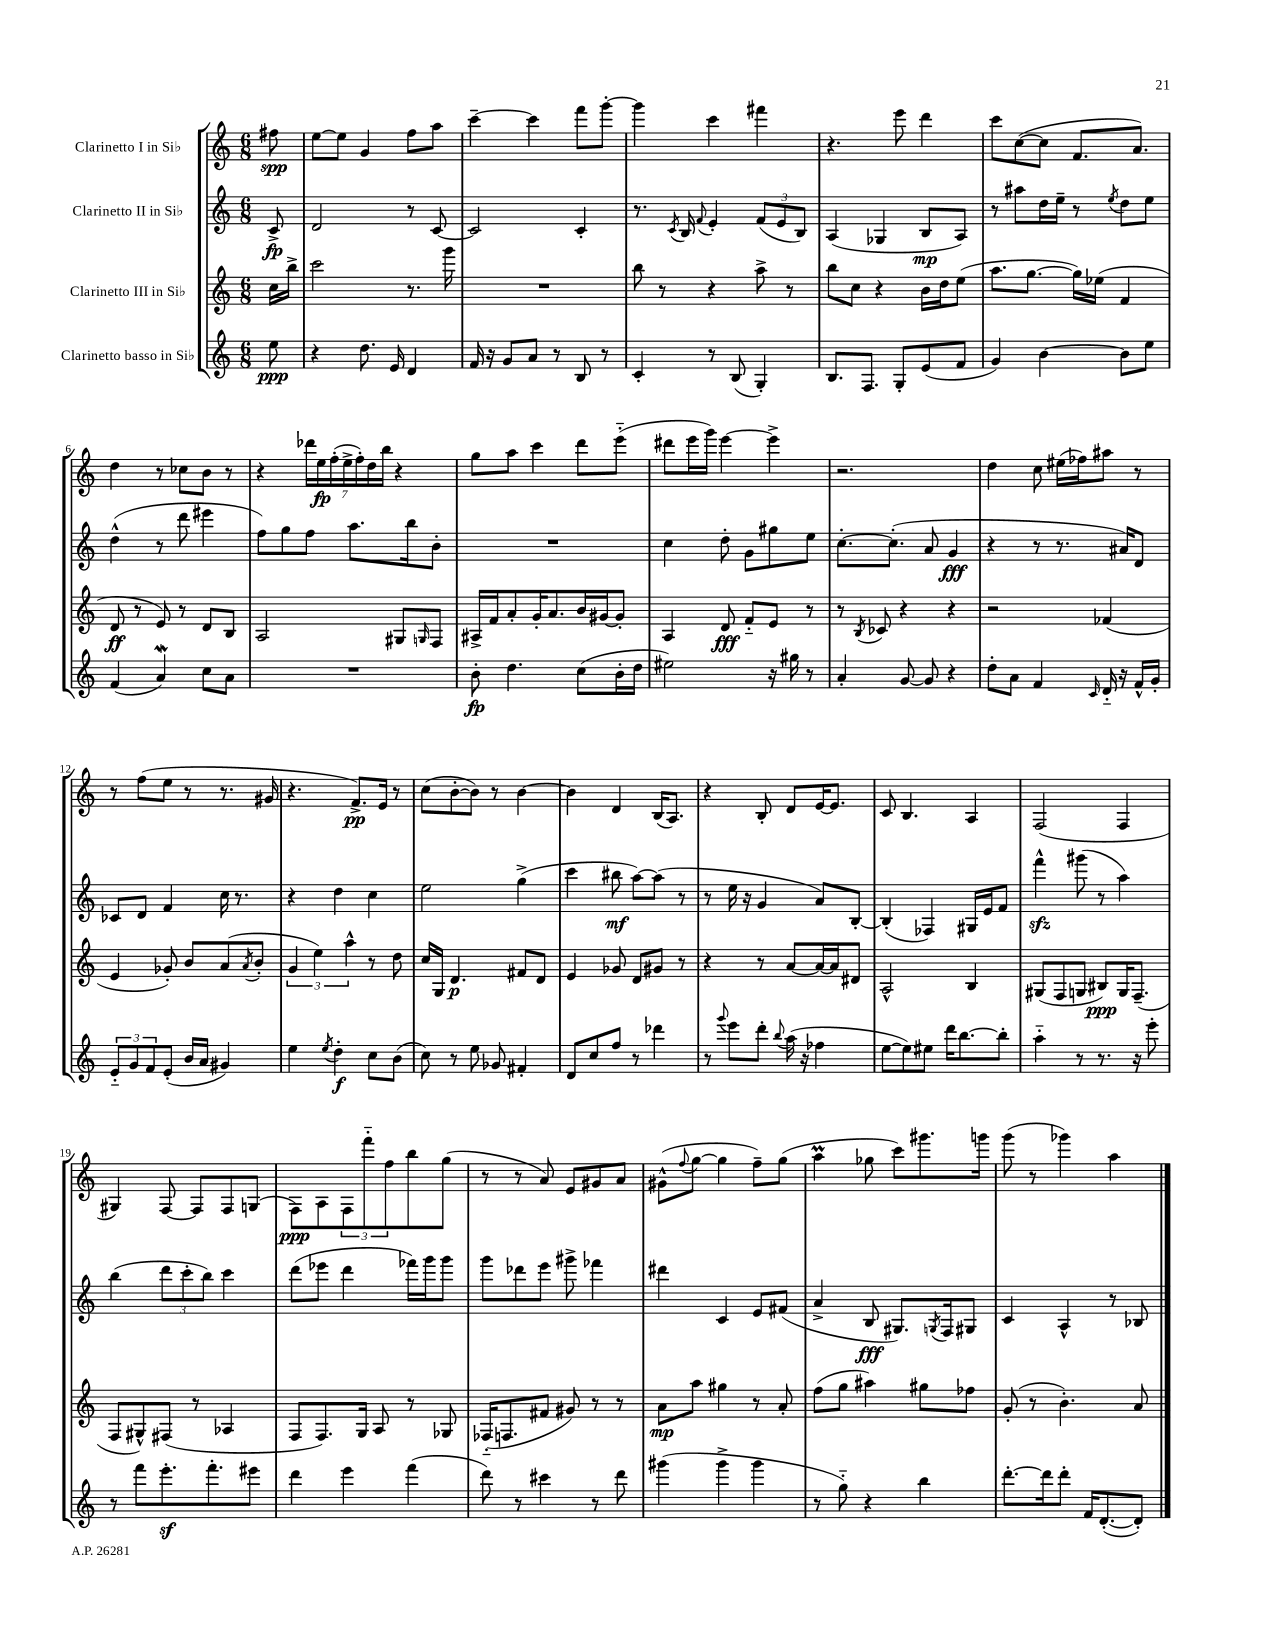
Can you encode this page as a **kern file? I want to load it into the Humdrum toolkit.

**kern	**dynam	**kern	**dynam	**kern	**dynam	**kern	**dynam
*part4	*part4	*part3	*part3	*part2	*part2	*part1	*part1
*staff4	*staff4	*staff3	*staff3	*staff2	*staff2	*staff1	*staff1
*I"Clarinetto basso in Si♭	*	*I"Clarinetto III in Si♭	*	*I"Clarinetto II in Si♭	*	*I"Clarinetto I in Si♭	*
*clefG2	*	*clefG2	*	*clefG2	*	*clefG2	*
*k[]	*	*k[]	*	*k[]	*	*k[]	*
*M6/8	*	*M6/8	*	*M6/8	*	*M6/8	*
=	=	=	=	=	=	=	=
8ee\	ppp	16cc\LL	.	8c^/	fp	8ff#X\	spp
.	.	16bb^\JJ	.	.	.	.	.
=1	=1	=1	=1	=1	=1	=1	=1
4r	.	2ccc\	.	2d/	.	[8ee\L	.
.	.	.	.	.	.	8ee\J]	.
8.dd\	.	.	.	.	.	4g/	.
16e/	.	.	.	.	.	.	.
4d/	.	8.r	.	8r	.	8ff\L	.
.	.	.	.	[8c/	.	8aa\J	.
.	.	16ggg\	.	.	.	.	.
=2	=2	=2	=2	=2	=2	=2	=2
16f/	.	2.r	.	2c/]	.	[4ccc~\	.
16r	.	.	.	.	.	.	.
8g/L	.	.	.	.	.	.	.
8a/J	.	.	.	.	.	4ccc\]	.
8r	.	.	.	.	.	.	.
8B/	.	.	.	4c'/	.	8fff\L	.
8r	.	.	.	.	.	[8ggg'\J	.
=3	=3	=3	=3	=3	=3	=3	=3
4c'/	.	8bb\	.	8.r	.	4ggg\]	.
.	.	8r	.	.	.	.	.
.	.	.	.	8qc/	.	.	.
.	.	.	.	16B/	.	.	.
.	.	.	.	8qqf/	.	.	.
8r	.	4r	.	4e'/	.	4ccc\	.
(8B/	.	.	.	.	.	.	.
4G'/)	.	8aa^\	.	(12f/L	.	4fff#X\	.
.	.	.	.	12e/	.	.	.
.	.	8r	.	.	.	.	.
.	.	.	.	12B/J)	.	.	.
=4	=4	=4	=4	=4	=4	=4	=4
8.B/L	.	8bb\L	.	(4A/	.	4.r	.
.	.	8cc\J	.	.	.	.	.
8.F/J	.	.	.	.	.	.	.
.	.	4r	.	4G-X/	.	.	.
8G'/L	.	.	.	.	.	8eee\	.
(8e/	.	16b\LL	.	8B/L	mp	4ddd\	.
.	.	16dd\J	.	.	.	.	.
8f/J	.	(8ee\J	.	8A/J)	.	.	.
=5	=5	=5	=5	=5	=5	=5	=5
4g/)	.	8.aa\L	.	8r	.	8ccc\L	.
.	.	.	.	8aa#X\L	.	([8cc\	.
.	.	[8.gg\J	.	.	.	.	.
[4b\	.	.	.	16dd\L	.	8cc\J]	.
.	.	.	.	16ee~\JJ	.	.	.
.	.	16gg\LL])	.	8r	.	8.f/L	.
.	.	(16ee-X\JJ	.	.	.	.	.
.	.	.	.	8qee/	.	.	.
8b\L]	.	4f/	.	8dd\L	.	.	.
.	.	.	.	.	.	8.a/J)	.
8ee\J	.	.	.	8ee\J	.	.	.
!!LO:LB:g=z
=6	=6	=6	=6	=6	=6	=6	=6
(4f/	.	8d/	ff	(4dd^^\	.	4dd\	.
.	.	8r	.	.	.	.	.
4aW/)	.	8e/)	.	8r	.	8r	.
.	.	8r	.	8ddd\	.	8cc-X\L	.
8cc\L	.	8d/L	.	4eee#X\	.	8b\J	.
8a\J	.	8B/J	.	.	.	8r	.
=7	=7	=7	=7	=7	=7	=7	=7
2.r	.	2A/	.	8ff\L)	.	4r	.
.	.	.	.	8gg\	.	.	.
.	.	.	.	8ff\J	.	28ddd-X\LL	.
.	.	.	.	.	.	28ee\	fp
.	.	.	.	.	.	(28ff'\	.
.	.	.	.	.	.	28ee^\	.
.	.	.	.	8.aa\L	.	.	.
.	.	.	.	.	.	28ff'\)	.
.	.	.	.	.	.	28dd\	.
.	.	.	.	.	.	28bb\JJ	.
.	.	8G#X/L	.	.	.	4r	.
.	.	.	.	16bb\k	.	.	.
.	.	16qqGn/	.	.	.	.	.
.	.	8F/J	.	8b'\J	.	.	.
=8	=8	=8	=8	=8	=8	=8	=8
8b'\	fp	16A#X^/LL	.	2.r	.	8gg\L	.
.	.	16f/J	.	.	.	.	.
4.dd\	.	8a'/	.	.	.	8aa\J	.
.	.	16g'/K	.	.	.	4ccc\	.
.	.	8.a/	.	.	.	.	.
(8cc\L	.	16b/L	.	.	.	8ddd\L	.
.	.	[16g#X/J	.	.	.	.	.
16b'\L	.	8g#'/J]	.	.	.	(8eee\J	.
16dd\JJ	.	.	.	.	.	.	.
=9	=9	=9	=9	=9	=9	=9	=9
2ee#X\)	.	4A/	.	4cc\	.	8ddd#X\L	.
.	.	.	.	.	.	16eee\L	.
.	.	.	.	.	.	16ggg\JJ)	.
.	.	8d/	fff	8dd'\	.	[4eee\	.
.	.	8f/L	.	8g\L	.	.	.
16r	.	8e/J	.	8gg#X\	.	4eee^\]	.
16gg#X\	.	.	.	.	.	.	.
8r	.	8r	.	8ee\J	.	.	.
=10	=10	=10	=10	=10	=10	=10	=10
4a'/	.	8r	.	[8.cc'\L	.	2.r	.
.	.	8qB/	.	.	.	.	.
.	.	8c-X/	.	.	.	.	.
.	.	.	.	(8.cc'\J]	.	.	.
[8g/	.	4r	.	.	.	.	.
8g/]	.	.	.	8a/	.	.	.
4r	.	4r	.	4g/	fff	.	.
=11	=11	=11	=11	=11	=11	=11	=11
8dd'\L	.	2r	.	4r	.	4dd\	.
8a\J	.	.	.	.	.	.	.
4f/	.	.	.	8r	.	8cc\	.
.	.	.	.	8.r	.	(16ee#X\LL	.
.	.	.	.	.	.	16ff-X\J)	.
16qqc/	.	.	.	.	.	.	.
16d/	.	(4f-X/	.	.	.	8aa#X\J	.
16r	.	.	.	16a#X/KL)	.	.	.
16f^^/LL	.	.	.	8d/J	.	8r	.
16g'/JJ	.	.	.	.	.	.	.
!!LO:LB:g=z
=12	=12	=12	=12	=12	=12	=12	=12
12e/L	.	4e/	.	8c-X/L	.	8r	.
12g/	.	.	.	.	.	.	.
.	.	.	.	8d/J	.	(8ff\L	.
12f/	.	.	.	.	.	.	.
(8e'/J	.	8g-X'/)	.	4f/	.	8ee\J	.
16b/LL	.	8b/L	.	.	.	8r	.
16a/JJ	.	.	.	.	.	.	.
4g#X/)	.	(8a/	.	16cc\	.	8.r	.
.	.	.	.	8.r	.	.	.
.	.	8qa/	.	.	.	.	.
.	.	8b'/J	.	.	.	.	.
.	.	.	.	.	.	16g#X/	.
=13	=13	=13	=13	=13	=13	=13	=13
4ee\	.	6g/	.	4r	.	4.r	.
.	.	6ee\)	.	.	.	.	.
8qee/	.	.	.	.	.	.	.
4dd'\	f	.	.	4dd\	.	.	.
.	.	6aa^^\	.	.	.	.	.
.	.	.	.	.	.	8.f^/L)	pp
8cc\L	.	8r	.	4cc\	.	.	.
.	.	.	.	.	.	16e/Jk	.
(8b\J	.	8dd\	.	.	.	8r	.
=14	=14	=14	=14	=14	=14	=14	=14
8cc\)	.	16cc/LL	.	2ee\	.	(8cc\L	.
.	.	16G/JJ	.	.	.	.	.
8r	.	4.d/	p	.	.	[8b'\	.
8ee\	.	.	.	.	.	8b\J])	.
8g-X/	.	.	.	.	.	8r	.
4f#X'/	.	8f#X/L	.	(4gg^\	.	[4b\	.
.	.	8d/J	.	.	.	.	.
=15	=15	=15	=15	=15	=15	=15	=15
8d/L	.	4e/	.	4ccc\	.	4b\]	.
8cc/	.	.	.	.	.	.	.
8ff/J	.	8g-X/	.	8bb#X\	mf	4d/	.
8r	.	8d/L	.	[8aa\L)	.	.	.
4ddd-X\	.	8g#X/J	.	(8aa\J]	.	(16B/KL	.
.	.	.	.	.	.	8.A/J)	.
.	.	8r	.	8r	.	.	.
=16	=16	=16	=16	=16	=16	=16	=16
8r	.	4r	.	8r	.	4r	.
8qqggg/	.	.	.	.	.	.	.
8eee\L	.	.	.	16ee\	.	.	.
.	.	.	.	16r	.	.	.
8ddd'\J	.	8r	.	4g/	.	8B'/	.
8qqbb/	.	.	.	.	.	.	.
(16aa\	.	[8a/L	.	.	.	8d/L	.
16r	.	.	.	.	.	.	.
4ff-X\	.	16a/L_	.	8a/L)	.	[16e/K	.
.	.	16a/J]	.	.	.	8.e/J]	.
.	.	8d#X/J	.	[8B'/J	.	.	.
=17	=17	=17	=17	=17	=17	=17	=17
[8ee\L	.	2A^^/	.	(4B'/]	.	8c/	.
8ee\])	.	.	.	.	.	4.B/	.
8ee#X\J	.	.	.	4F-X/)	.	.	.
16ddd\KL	.	.	.	.	.	.	.
[8.bb\	.	.	.	.	.	.	.
.	.	4B/	.	16G#X/LL	.	4A/	.
.	.	.	.	16e/J	.	.	.
8bb'\J]	.	.	.	8f/J	.	.	.
=18	=18	=18	=18	=18	=18	=18	=18
4aa\	.	(8G#X/L	.	4fffzz^^\	.	(2F/	.
.	.	8F/	.	.	.	.	.
8r	.	8Gn/J	.	(8ggg#X\	.	.	.
8.r	.	8B#X/L)	ppp	8r	.	.	.
.	.	16G/K	.	4aa\)	.	4F/	.
16r	.	(8.F~/J	.	.	.	.	.
8eee'\	.	.	.	.	.	.	.
!!LO:LB:g=z
=19	=19	=19	=19	=19	=19	=19	=19
8r	.	8F/L	.	(4bb\	.	4G#X/)	.
8fff\L	.	8G#X^^/)	.	.	.	.	.
8.eeez'\	.	(8F#X/J	.	12ddd\L	.	[8F/	.
.	.	.	.	12ccc'\	.	.	.
.	.	8r	.	.	.	8F/L]	.
.	.	.	.	12bb\J)	.	.	.
8.fff'\	.	.	.	.	.	.	.
.	.	4A-X/	.	4ccc\	.	8F/	.
8eee#X\J	.	.	.	.	.	(8Gn/J	.
=20	=20	=20	=20	=20	=20	=20	=20
4ddd\	.	8F/L	.	(8ddd\L	.	8F\L)	ppp
.	.	8.F/)	.	8eee-X\J	.	8A\	.
4eee\	.	.	.	4ddd\	.	12F\	.
.	.	16G/Jk	.	.	.	.	.
.	.	.	.	.	.	12fff\	.
.	.	8A/	.	.	.	.	.
.	.	.	.	.	.	12ff\	.
(4fff\	.	8r	.	16fff-X\LL)	.	8bb\	.
.	.	.	.	16ggg\J	.	.	.
.	.	8G-X/	.	8ggg\J	.	(8gg\J	.
=21	=21	=21	=21	=21	=21	=21	=21
8ddd\)	.	(16F-X/KL	.	8ggg\L	.	8r	.
.	.	8.Fn/	.	.	.	.	.
8r	.	.	.	8ddd-X\	.	8r	.
4ccc#X\	.	8f#X/J	.	8eee\J	.	8a/)	.
.	.	8g#X/)	.	8ggg#X^\	.	8e/L	.
8r	.	8r	.	4fff-X\	.	8g#X/	.
8ddd\	.	8r	.	.	.	8a/J	.
=22	=22	=22	=22	=22	=22	=22	=22
(4ggg#X\	.	8a\L	mp	4ddd#X\	.	(8g#X^^\L	.
.	.	.	.	.	.	8qqff/	.
.	.	8aa\J	.	.	.	[8gg\J	.
4ggg#^\	.	4gg#X\	.	4c/	.	4gg\]	.
4ggg#\	.	8r	.	8e/L	.	8ff~\L)	.
.	.	8a'/	.	(8f#X/J	.	(8gg\J	.
=23	=23	=23	=23	=23	=23	=23	=23
8r	.	(8ff\L	.	4a^/	.	4aaM\	.
8gg\)	.	8gg\J	.	.	.	.	.
4r	.	4aa#X\)	.	8B/	fff	8gg-X\	.
.	.	.	.	8.G#X/L)	.	8ccc\L)	.
4bb\	.	8gg#X\L	.	.	.	8.ggg#X\	.
.	.	.	.	8qGn/	.	.	.
.	.	.	.	16F/k	.	.	.
.	.	8ff-X\J	.	8G#X/J	.	.	.
.	.	.	.	.	.	16gggn\Jk	.
=24	=24	=24	=24	=24	=24	=24	=24
[8.ddd'\L	.	(8g'/	.	4c/	.	(8ggg\	.
.	.	8r	.	.	.	8r	.
16ddd\k]	.	.	.	.	.	.	.
8ddd'\J	.	4.b'\)	.	4A^^/	.	4ggg-X\)	.
16f/KL	.	.	.	.	.	.	.
([8.d'/	.	.	.	.	.	.	.
.	.	.	.	8r	.	4aa\	.
8d'/J])	.	8a/	.	8B-X/	.	.	.
==	==	==	==	==	==	==	==
*-	*-	*-	*-	*-	*-	*-	*-
